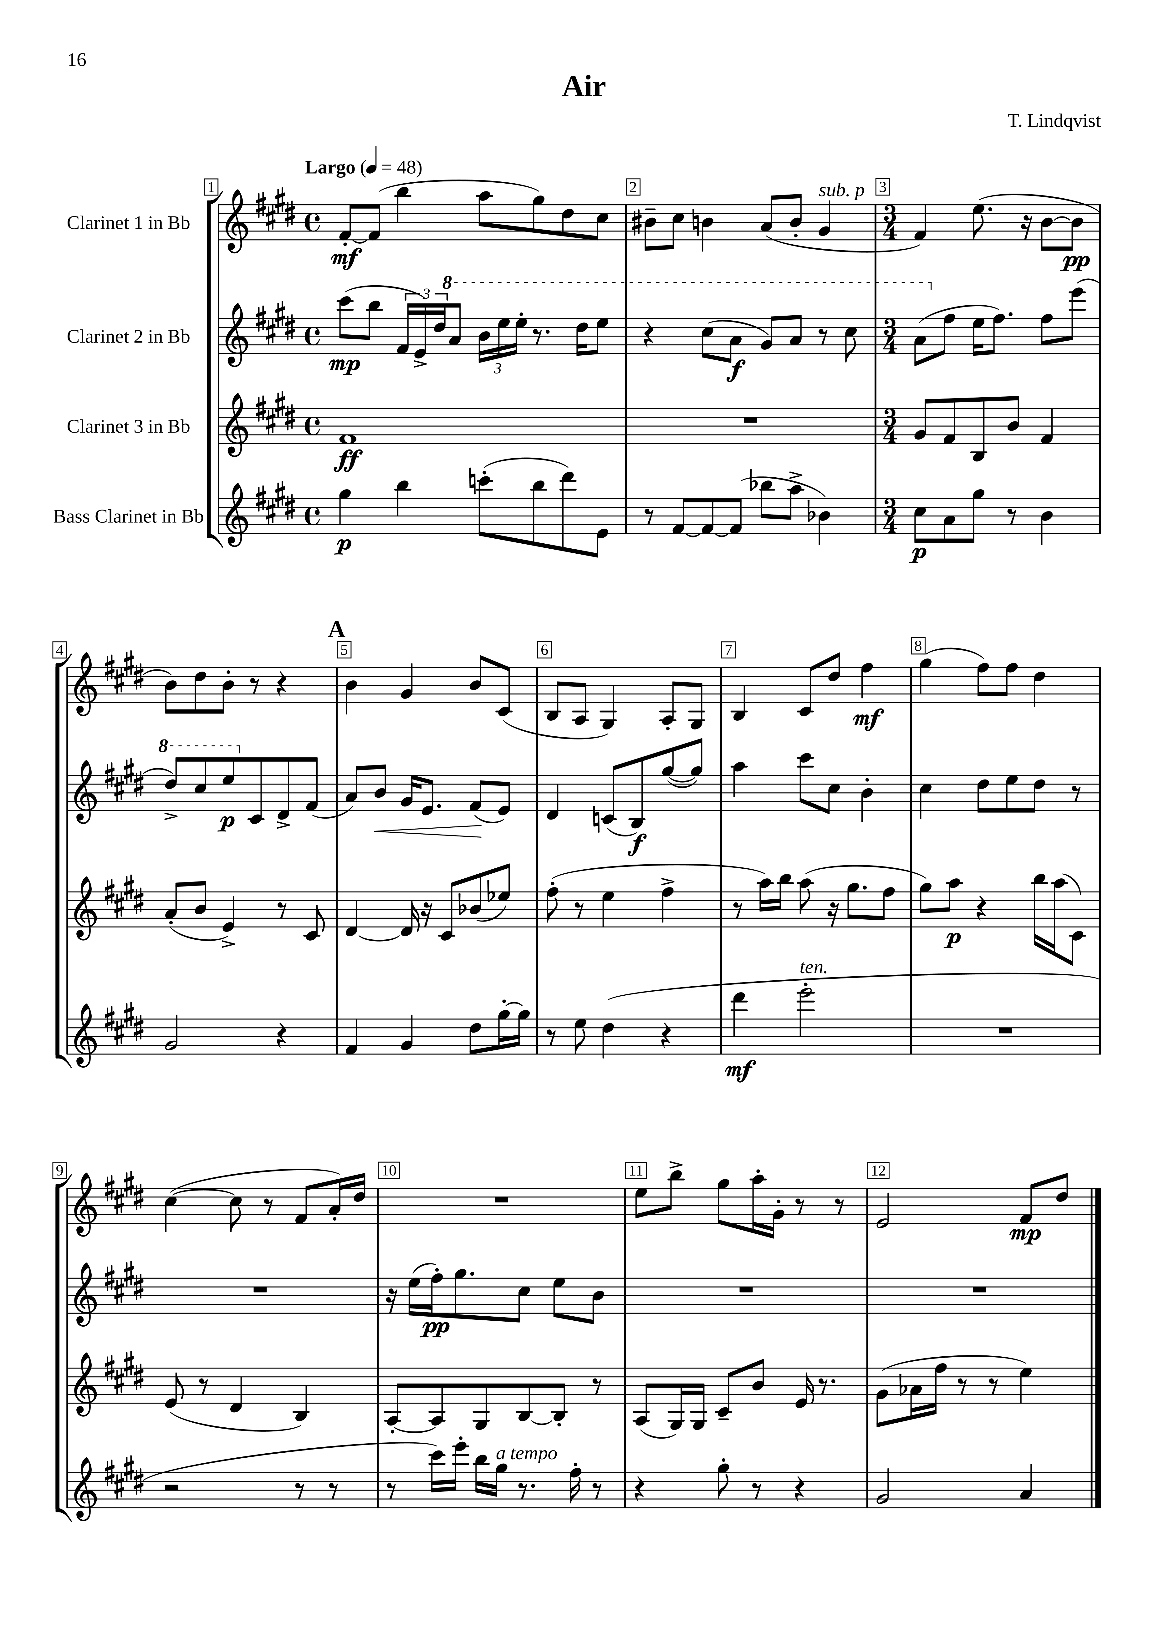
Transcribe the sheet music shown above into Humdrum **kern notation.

**kern	**kern	**kern	**kern
*staff4	*staff3	*staff2	*staff1
*clefG2	*clefG2	*clefG2	*clefG2
*k[f#c#g#d#]	*k[f#c#g#d#]	*k[f#c#g#d#]	*k[f#c#g#d#]
*M4/4	*M4/4	*M4/4	*M4/4
*met(c)	*met(c)	*met(c)	*met(c)
*MM48	*MM48	*MM48	*MM48
4gg#	1f#	(8ccc#	[8f#'
.	.	8bb	(8f#]
4bb	.	24f#	4bb
.	.	24e^)	.
.	.	24dd#	.
.	.	8aa	.
(8ccc'	.	24bb	8aa
.	.	24eee	.
.	.	24eee'	.
8bb	.	8.r	8gg#)
8ddd#)	.	.	8dd#
.	.	16ddd#	.
8e	.	8eee	8cc#
=	=	=	=
8r	1r	4r	8b#~
[8f#	.	.	8cc#
8f#_	.	(8ccc#	4b
(8f#]	.	8aa	.
8bb-	.	8gg#)	(8a
8aa^	.	8aa	8b'
4b-)	.	8r	4g#
.	.	8ccc#	.
=	=	=	=
*M3/4	*M3/4	*M3/4	*M3/4
8cc#	8g#	(8aa	4f#)
8a	8f#	8ff#	.
8gg#	8B	16ee	(8.ee
.	.	8.ff#)	.
8r	8b	.	.
.	.	.	16r
4b	4f#	8ff#	[8b
.	.	(8eee	8b]
=	=	=	=
2g#	(8a'	8ddd#^)	8b)
.	8b	8ccc#	8dd#
.	4e^)	8eee	8b'
.	.	8c#	8r
4r	8r	8d#^	4r
.	8c#	(8f#	.
=	=	=	=
4f#	[4d#	8a)	4b
.	.	8b	.
4g#	16d#]	16g#	4g#
.	16r	8.e	.
.	8c#	.	.
8dd#	(8b-	(8f#	8b
[16gg#'	8ee-)	8e)	(8c#
16gg#]	.	.	.
=	=	=	=
8r	(8ff#'	4d#	8B
8ee	8r	.	8A
(4dd#	4ee	(8c	4G#)
.	.	8B)	.
4r	4ff#^	([8gg#	8A'
.	.	8gg#])	8G#
=	=	=	=
4ddd#	8r	4aa	4B
.	16aa)	.	.
.	16bb	.	.
2eee'	(8aa	8ccc#	8c#
.	16r	8cc#	8dd#
.	8.gg#	.	.
.	.	4b'	4ff#
.	8ff#	.	.
=	=	=	=
2.r	8gg#)	4cc#	(4gg#
.	8aa	.	.
.	4r	8dd#	8ff#)
.	.	8ee	8ff#
.	16bb	8dd#	4dd#
.	(16aa	.	.
.	8c#)	8r	.
=	=	=	=
2r	(8e	2.r	([4cc#
.	8r	.	.
.	4d#	.	8cc#]
.	.	.	8r
8r	4B)	.	8f#
8r	.	.	16a')
.	.	.	16dd#
=	=	=	=
8r	[8A'	16r	2.r
.	.	(16ee	.
16ccc#)	8A]	16ff#')	.
16eee'	.	8.gg#	.
16bb	8G#	.	.
16gg#	.	.	.
8.r	[8B	8cc#	.
.	8B']	8ee	.
16ff#'	.	.	.
8r	8r	8b	.
=	=	=	=
4r	(8A	2.r	8ee
.	16G#)	.	8bb^
.	16G#	.	.
8gg#'	8c#~	.	8gg#
8r	8b	.	16aa'
.	.	.	16g#'
4r	16e	.	8r
.	8.r	.	.
.	.	.	8r
=	=	=	=
2g#	(8g#	2.r	2e
.	16a-	.	.
.	16ff#	.	.
.	8r	.	.
.	8r	.	.
4a	4ee)	.	8f#
.	.	.	8dd#
==	==	==	==
*-	*-	*-	*-
